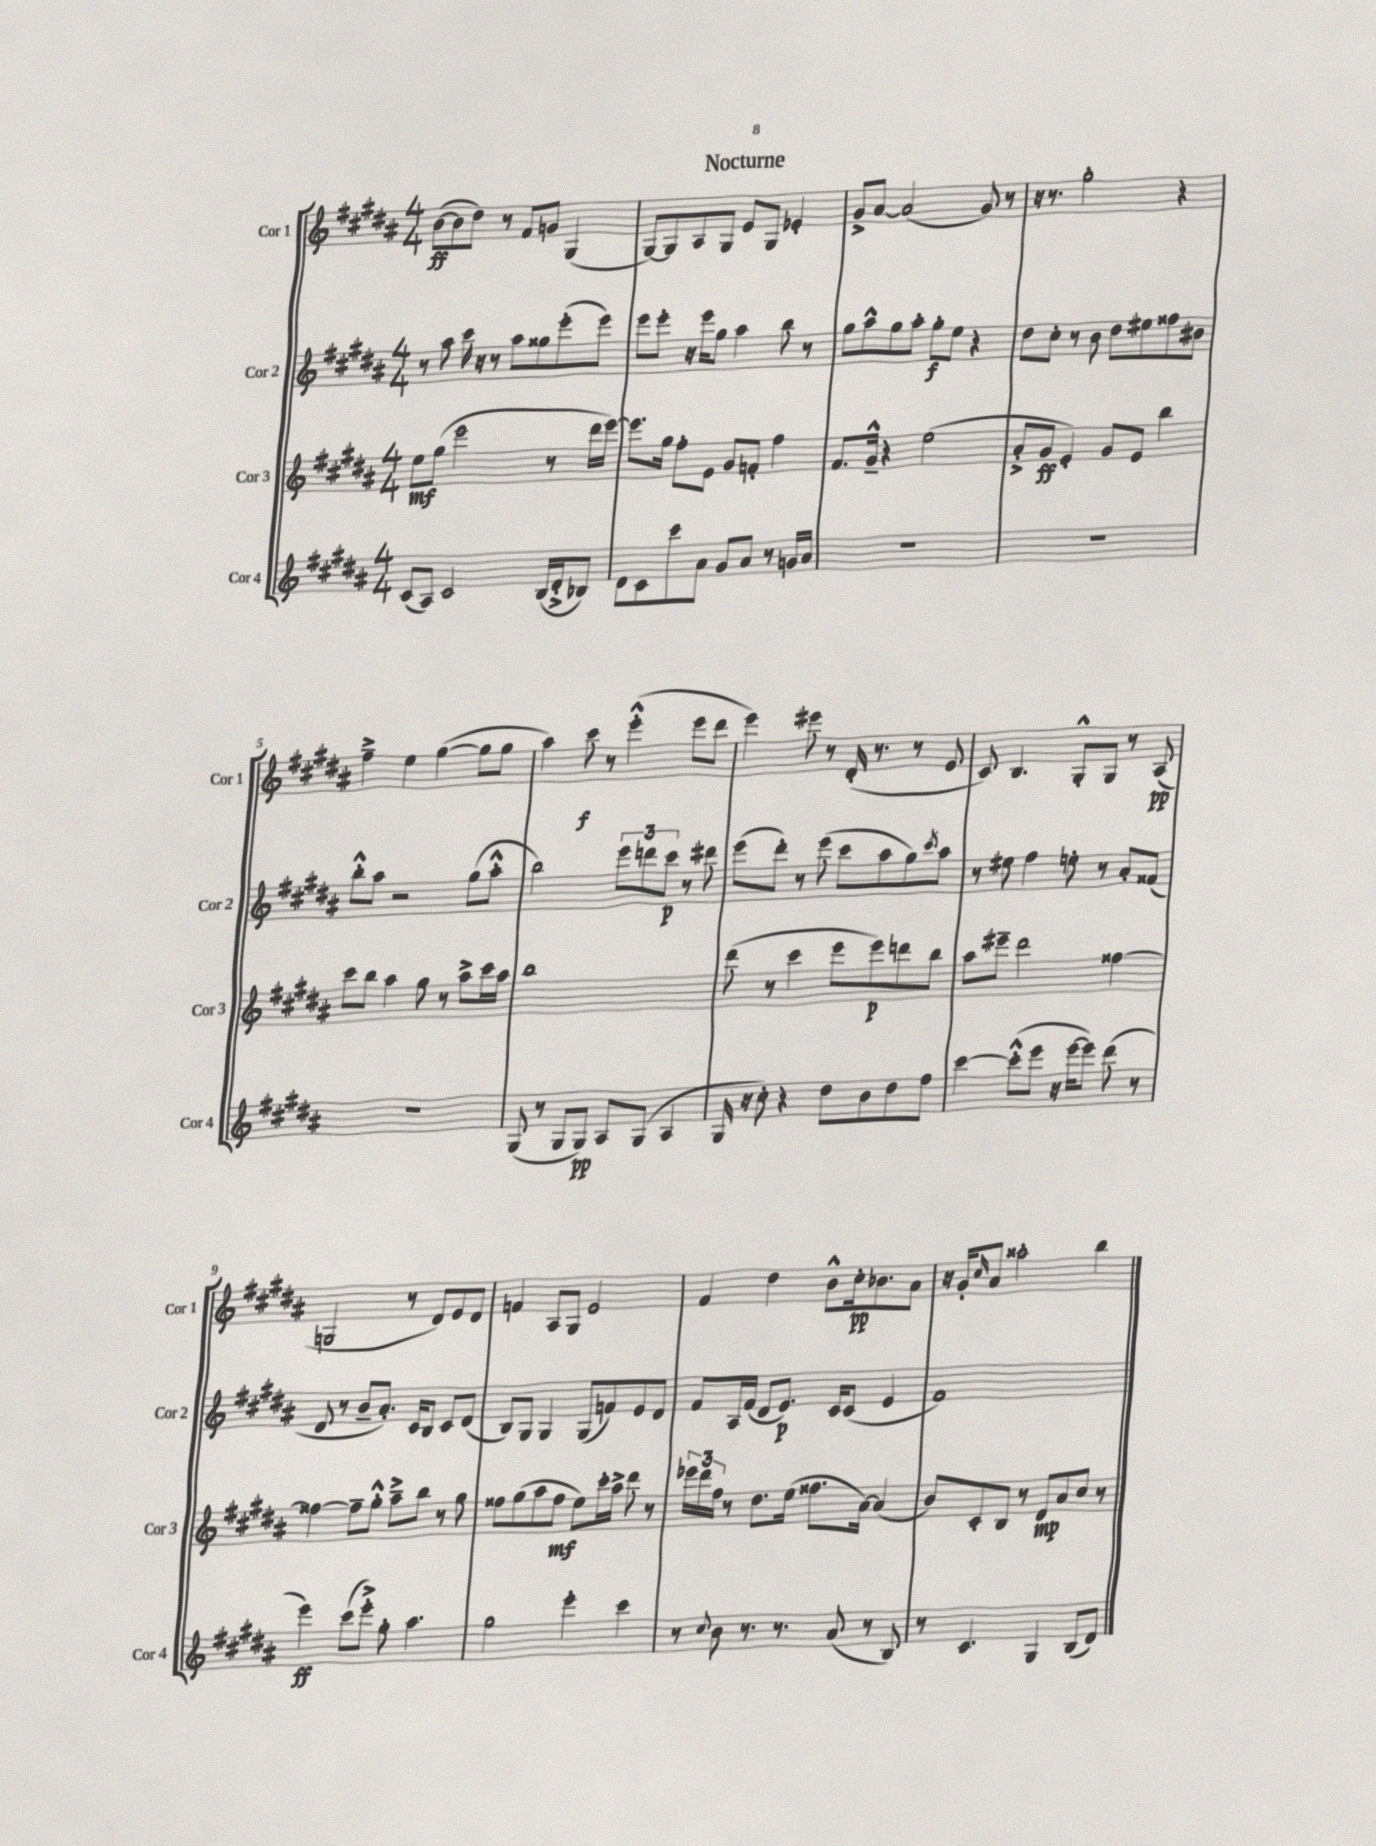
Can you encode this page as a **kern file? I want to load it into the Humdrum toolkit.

**kern	**dynam	**kern	**dynam	**kern	**dynam	**kern	**dynam
*part4	*part4	*part3	*part3	*part2	*part2	*part1	*part1
*staff4	*staff4	*staff3	*staff3	*staff2	*staff2	*staff1	*staff1
*I"Cor 4	*	*I"Cor 3	*	*I"Cor 2	*	*I"Cor 1	*
*I'Cor 4	*	*I'Cor 3	*	*I'Cor 2	*	*I'Cor 1	*
*clefG2	*	*clefG2	*	*clefG2	*	*clefG2	*
*k[f#c#g#d#a#]	*	*k[f#c#g#d#a#]	*	*k[f#c#g#d#a#]	*	*k[f#c#g#d#a#]	*
*M4/4	*	*M4/4	*	*M4/4	*	*M4/4	*
=1	=1	=1	=1	=1	=1	=1	=1
(8c#/L	.	8ee\L	mf	8r	.	([8b\L	ff
8A#/J)	.	(8gg#\J	.	8aa#\	.	8b\]	.
2c#/	.	2eee\	.	16ccc#\	.	8dd#\J)	.
.	.	.	.	16r	.	.	.
.	.	.	.	8r	.	8r	.
.	.	.	.	8aa#\L	.	8f#/L	.
.	.	.	.	8gg##X\	.	8gn/J	.
(16B/LL	.	8r	.	(8eee'\	.	(4G#/	.
16d#'^/J	.	.	.	.	.	.	.
8B-X/J)	.	16ddd#\LL	.	8eee\J)	.	.	.
.	.	[16eee\JJ)	.	.	.	.	.
=2	=2	=2	=2	=2	=2	=2	=2
8d#\L	.	8.eee\L]	.	8eee\L	.	[8G#/L)	.
8c#\	.	.	.	8eee'\J	.	8G#/]	.
.	.	16gg#\Jk	.	.	.	.	.
8ccc#\	.	8ff#'\L	.	16r	.	8A#/	.
.	.	.	.	16eee\KL	.	.	.
8a#\J	.	8e\J	.	8gg#\J	.	8G#/J	.
8g#/L	.	8g#/L	.	4aa#\	.	8e/L	.
8a#/J	.	8fn'/J	.	.	.	8G#/J	.
8r	.	4ff#\	.	8bb\	.	4e-X'/	.
16gn/LL	.	.	.	8r	.	.	.
16a#/JJ	.	.	.	.	.	.	.
=3	=3	=3	=3	=3	=3	=3	=3
1r	.	8.f#/L	.	8gg#\L	.	8g#^/L	.
.	.	.	.	8aa#^^\	.	[8a#/J	.
.	.	16g#~^^/Jk	.	.	.	.	.
.	.	4r	.	8gg#\	.	(2a#/]	.
.	.	.	.	8aa#'\J	.	.	.
.	.	(2ee\	.	8gg#'\L	f	.	.
.	.	.	.	8ee\J	.	.	.
.	.	.	.	4r	.	8g#/)	.
.	.	.	.	.	.	8r	.
=4	=4	=4	=4	=4	=4	=4	=4
1r	.	8a#'^/L	.	8dd#\L	.	16r	.
.	.	.	.	.	.	8.r	.
.	.	8g#/J	ff	8cc#'\J	.	.	.
.	.	4e'/)	.	8r	.	2gg#'\	.
.	.	.	.	8b\	.	.	.
.	.	8g#/L	.	8dd#\L	.	.	.
.	.	8e/J	.	8ee#X\	.	.	.
.	.	4bb\	.	8ff##X\	.	4r	.
.	.	.	.	8b#X\J	.	.	.
!!LO:LB:g=z
=5	=5	=5	=5	=5	=5	=5	=5
1r	.	8ccc#\L	.	8bb'^^\L	.	4ff#~^\	.
.	.	8bb\J	.	8aa#\J	.	.	.
.	.	4aa#\	.	2r	.	4ee\	.
.	.	8gg#\	.	.	.	([4gg#\	.
.	.	8r	.	.	.	.	.
.	.	8aa#^\L	.	(8gg#\L	.	8gg#\L]	.
.	.	16ccc#\L	.	8aa#'^^\J	.	8gg#\J	.
.	.	16aa#\JJ	.	.	.	.	.
=6	=6	=6	=6	=6	=6	=6	=6
(8G#/	.	1bb	.	2bb\)	.	4aa#\)	.
8r	.	.	.	.	.	.	.
8G#/L	.	.	.	.	.	8ccc#\	f
8G#/J)	pp	.	.	.	.	8r	.
8A#/L	.	.	.	12eee\L	.	(4eee'^^\	.
.	.	.	.	12dddn\	.	.	.
(8G#/J	.	.	.	.	.	.	.
.	.	.	.	12ccc#\J	p	.	.
4A#/	.	.	.	8r	.	8eee\L	.
.	.	.	.	8ddd#X\	.	8ddd#\J	.
=7	=7	=7	=7	=7	=7	=7	=7
16G#/	.	(8ddd#\	.	(8eee\L	.	4eee\)	.
16r	.	.	.	.	.	.	.
8cc#'\)	.	8r	.	8ddd#'\J)	.	.	.
4r	.	4ccc#\	.	8r	.	8eee#X\	.
.	.	.	.	(8eee\	.	8r	.
8dd#\L	.	8eee\L	.	8ccc#\L	.	(16d#'/	.
.	.	.	.	.	.	8.r	.
8b\	.	8eee\)	p	8aa#\	.	.	.
8dd#\	.	8dddn\	.	8gg#\)	.	8r	.
.	.	.	.	8qccc#/	.	.	.
8ff#\J	.	8bb\J	.	8aa#\J	.	8e/	.
=8	=8	=8	=8	=8	=8	=8	=8
[4ccc#\	.	8aa#\L	.	8r	.	8c#/)	.
.	.	8eee#X~\J	.	8ee#X\	.	4.B/	.
(8ccc#'^^\L]	.	2ddd#\	.	4ff#\	.	.	.
8eee\J	.	.	.	.	.	.	.
16r	.	.	.	8een'\	.	8G#'^^/L	.
[16eee\KL	.	.	.	.	.	.	.
8eee\J])	.	.	.	8r	.	8G#/J	.
(8ddd#\	.	[4ff##X\	.	8a#'/L	.	8r	.
8r	.	.	.	(8f##X/J	.	(8A#/	pp
!!LO:LB:g=z
=9	=9	=9	=9	=9	=9	=9	=9
4eee\)	ff	4ff##X\_	.	8d#/	.	2Gn/	.
.	.	.	.	8r	.	.	.
(8ccc#\L	.	8ff##~\L]	.	8b~/L	.	.	.
8eee'^\J)	.	8gg#'^^\J	.	8.a#'/J)	.	.	.
8gg#'\	.	8aa#~^\L	.	.	.	8r	.
.	.	.	.	16c#/KL	.	.	.
4.aa#\	.	8bb\J	.	8B/J	.	8d#/L)	.
.	.	8r	.	8c#/L	.	8e/	.
.	.	8gg#\	.	(8d#/J	.	8d#/J	.
=10	=10	=10	=10	=10	=10	=10	=10
2gg#\	.	8ff##X\L	.	8B/L)	.	4fn/	.
.	.	(8gg#\	.	8G#/J	.	.	.
.	.	8aa#\	.	4G#/	.	8A#/L	.
.	.	8ff##\J	mf	.	.	8G#/J	.
4eee'\	.	8ee\L)	.	(8G#/L	.	2e/	.
.	.	16ccc#'\L	.	8fn/)	.	.	.
.	.	16aa#^\JJ	.	.	.	.	.
4ccc#\	.	8ddd#\	.	8e/	.	.	.
.	.	8r	.	8d#/J	.	.	.
=11	=11	=11	=11	=11	=11	=11	=11
8r	.	24eee-X\LL	.	8f#/L	.	4f#/	.
.	.	24ddd#\	.	.	.	.	.
.	.	24ff#\JJ	.	.	.	.	.
8qqcc#/	.	.	.	.	.	.	.
8b\	.	8r	.	16A#/L	.	.	.
.	.	.	.	(16f#/JJ	.	.	.
8.r	.	8.dd#\L	.	8d#/L	.	4dd#\	.
.	.	.	.	8.e/J)	p	.	.
8.r	.	(16ee\Jk	.	.	.	.	.
.	.	8.ff##X\L	.	.	.	8b^^\L	.
.	.	.	.	16c#/KL	.	.	.
(8a#/	.	.	.	(8c#/J	.	16cc#'\k	pp
.	.	[16a#\Jk)	.	.	.	8.b-X\	.
8r	.	(4a#/]	.	4e/	.	.	.
8B/)	.	.	.	.	.	8a#\J	.
=12	=12	=12	=12	=12	=12	=12	=12
8r	.	8b/L)	.	1f#)	.	16r	.
.	.	.	.	.	.	16g#'/KL	.
.	.	.	.	.	.	16qqcc#/	.
4.c#/	.	8c#'/	.	.	.	8a#/J	.
.	.	8B/J	.	.	.	2aa##X'\	.
.	.	8r	.	.	.	.	.
4G#/	.	8d#/L	mp	.	.	.	.
.	.	8a#/	.	.	.	.	.
(8B/L	.	8cc#/J	.	.	.	4bb\	.
8d#/J)	.	8r	.	.	.	.	.
==	==	==	==	==	==	==	==
*-	*-	*-	*-	*-	*-	*-	*-
